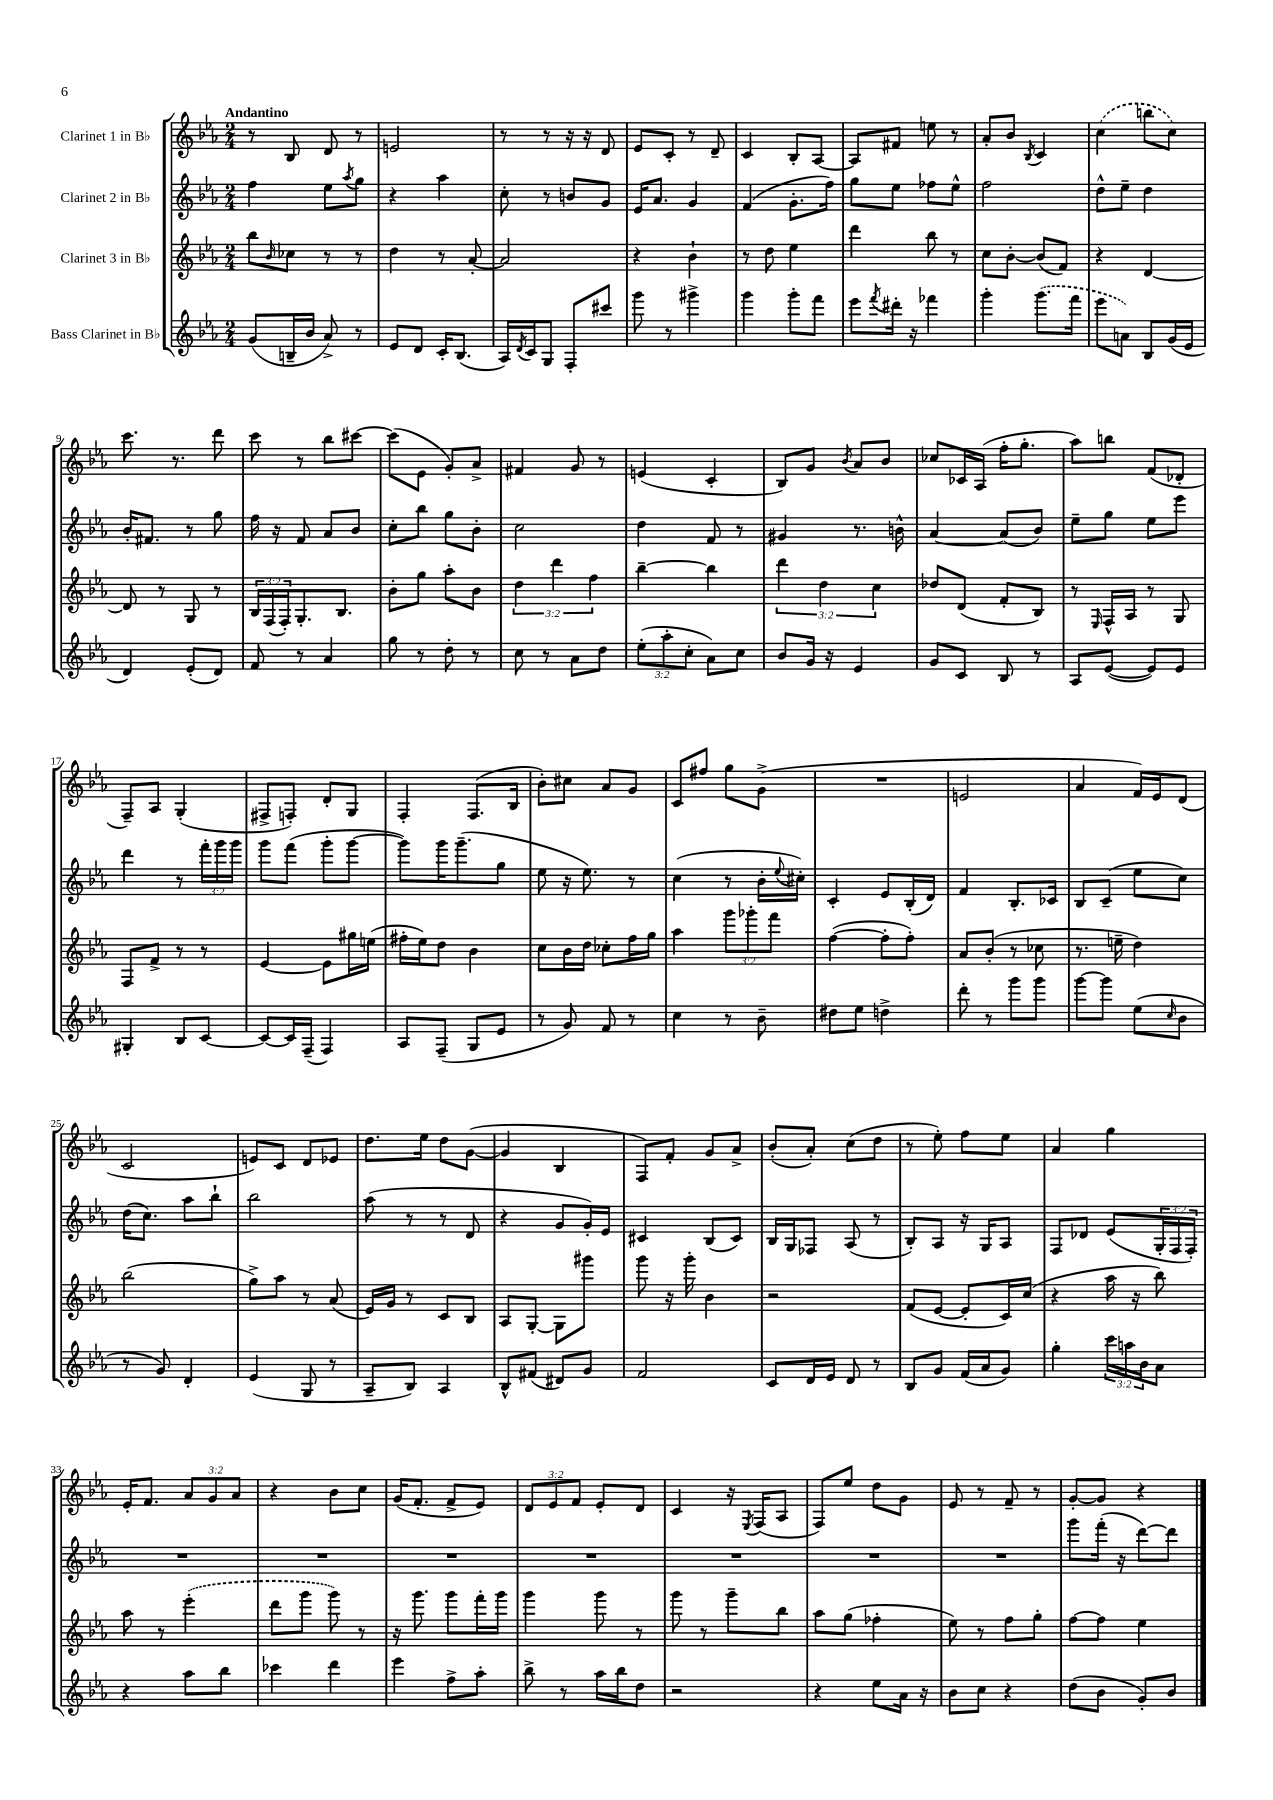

**kern	**kern	**kern	**kern
*staff4	*staff3	*staff2	*staff1
*clefG2	*clefG2	*clefG2	*clefG2
*k[b-e-a-]	*k[b-e-a-]	*k[b-e-a-]	*k[b-e-a-]
*M2/4	*M2/4	*M2/4	*M2/4
(8g/L	8bb-\L	4ff\	8r
.	16qqb-/	.	.
16B~/L	8cc-\J	.	8B-/
16b-/JJ	.	.	.
8a-^/)	8r	8ee-\L	8d/
.	.	8qaa-/	.
8r	8r	8gg\J	8r
=	=	=	=
8e-/L	4dd\	4r	2e/
8d/J	.	.	.
16c'/LK	8r	4aa-\	.
(8.B-/J	.	.	.
.	[8a-'/	.	.
=	=	=	=
16A-/LL)	2a-/]	8cc'\	8r
8qd/	.	.	.
16c/J	.	.	.
8G/J	.	8r	8r
8F'/L	.	8b/L	16r
.	.	.	16r
8ccc#/J	.	8g/J	8d/
=	=	=	=
8ggg\	4r	16e-/LK	8e-/L
.	.	8.a-/J	.
8r	.	.	8c'/J
4ggg#^\	4b-`\	4g/	8r
.	.	.	8d~/
=	=	=	=
4ggg\	8r	(4f/	4c/
.	8dd\	.	.
8ggg'\L	4ee-\	8.g'\L	8B-'/L
8fff\J	.	.	[8A-/J
.	.	16ff\Jk)	.
=	=	=	=
8eee-\L	4ddd\	8gg\L	8A-/]L
8qfff/	.	.	.
16ddd#'\Jk	.	8ee-\J	8f#/J
16r	.	.	.
4fff-\	8bb-\	8ff-\L	8ee\
.	8r	8ee-^^\J	8r
=	=	=	=
4ggg'\	8cc\L	2ff\	8a-'/L
.	[8b-'\J	.	8b-/J
.	.	.	8qB-/
(8.ggg\L	(8b-/]L	.	4c/
.	8f/J)	.	.
16fff\Jk	.	.	.
=	=	=	=
8eee-\L	4r	8dd^^\L	(4cc\
8a\J)	.	8ee-~\J	.
8B-/L	[4d/	4dd\	8bb\L
(16g/L	.	.	8cc\J)
16e-/JJ	.	.	.
=	=	=	=
4d/)	8d/]	16b-'/LK	8.ccc\
.	.	8.f#/J	.
.	8r	.	.
.	.	.	8.r
(8e-'/L	8G/	8r	.
8d/J)	8r	8gg\	8ddd\
=	=	=	=
8f/	24B-/LL	16ff\	8ccc\
.	(24F/	.	.
.	.	16r	.
.	24F'/J)	.	.
8r	8.G'/	8f/	8r
4a-/	.	8a-/L	8bb-\L
.	8.B-/J	.	.
.	.	8b-/J	[8ccc#\J
=	=	=	=
8gg\	8b-'\L	8cc'\L	(8ccc#\]L
8r	8gg\J	8bb-\J	8e-\J
8dd'\	8aa-'\L	8gg\L	8g'/L)
8r	8b-\J	8b-'\J	8a-^/J
=	=	=	=
8cc\	6dd\	2cc\	4f#/
8r	.	.	.
.	6ddd\	.	.
8a-\L	.	.	8g/
.	6ff\	.	.
8dd\J	.	.	8r
=	=	=	=
(12ee-'\L	[4bb-~\	4dd\	(4e/
12aa-'\	.	.	.
12cc'\J	.	.	.
8a-\L)	4bb-\]	8f/	4c'/
8cc\J	.	8r	.
=	=	=	=
8b-/L	6ddd\	4g#/	8B-/L)
16g/Jk	.	.	8g/J
.	6dd\	.	.
16r	.	.	.
.	.	.	8qb-/
4e-/	.	8.r	8a-/L
.	6cc\	.	.
.	.	.	8b-/J
.	.	16b^^\	.
=	=	=	=
8g/L	8dd-/L	[4a-/	8cc-/L
8c/J	(8d/J	.	16c-/L
.	.	.	(16A-/JJ
8B-/	8f'/L	(8a-/]L	16ff'\LK
.	.	.	8.gg'\J
8r	8B-/J)	8b-/J)	.
=	=	=	=
8A-/L	8r	8ee-~\L	8aa-\L)
.	16qqE-/	.	.
([8e-/J	16F^^/LL	8gg\J	8bb\J
.	16A-/JJ	.	.
8e-/]L)	8r	8ee-\L	(8f/L
8e-/J	8G/	8eee-\J	8d-'/J
=	=	=	=
4G#'/	8F/L	4ddd\	8F~/L)
.	8f^/J	.	8A-/J
8B-/L	8r	8r	(4G'/
[8c/J	8r	24fff'\LL	.
.	.	24ggg\	.
.	.	24ggg\JJ	.
=	=	=	=
8c/_L	[4e-/	8ggg\L	8F#^/L
16c/]L	.	(8fff\J	8F'/J)
(16F~/JJ	.	.	.
4F/)	8e-\]L	8ggg'\L	8d'/L
.	16gg#\L	[8ggg\J	8G/J
.	(16ee\JJ	.	.
=	=	=	=
8A-/L	16ff#'\LL	8ggg\]L)	4F'/
.	16ee-\J)	.	.
(8F~/J	8dd\J	16ggg\K	.
.	.	(8.ggg~\	.
8G/L	4b-\	.	(8.F/L
8e-/J	.	8gg\J	.
.	.	.	16B-/Jk
=	=	=	=
8r	8cc\L	8ee-\	8b-'\L)
8g/)	16b-\L	16r	8cc#\J
.	16dd\JJ	8.ee-\)	.
8f/	8cc-'\L	.	8a-/L
8r	16ff\L	8r	8g/J
.	16gg\JJ	.	.
=	=	=	=
4cc\	4aa-\	(4cc\	8c/L
.	.	.	8ff#/J
8r	12ggg\L	8r	8gg\L
.	12ggg-'\	.	.
8b-~\	.	16b-'\LL	(8g^\J
.	12fff\J	.	.
.	.	8qqee-/	.
.	.	16cc#'\JJ)	.
=	=	=	=
8dd#\L	([4ff\	4c'/	2r
8ee-\J	.	.	.
4dd^\	8ff'\]L	8e-/L	.
.	8ff'\J)	(16B-'/L	.
.	.	16d/JJ)	.
=	=	=	=
8ddd'\	8a-/L	4f/	2e/
8r	(8b-'/J	.	.
8ggg\L	8r	8.B-'/L	.
8ggg\J	8cc-\	.	.
.	.	16c-/Jk	.
=	=	=	=
[8ggg\L	8.r	8B-/L	4a-/
8ggg\]J	.	(8c~/J	.
.	16ee~\	.	.
(8ee-\L	4dd\)	8ee-\L	16f/LL)
.	.	.	16e-/J
16qqcc/	.	.	.
8b-\J	.	8cc\J)	(8d/J
=	=	=	=
8r	(2bb-\	(16dd\LK	2c/
.	.	8.cc\J)	.
8g/)	.	.	.
4d'/	.	8aa-\L	.
.	.	8bb-`\J	.
=	=	=	=
(4e-/	8gg^\L)	2bb-\	8e/L)
.	8aa-\J	.	8c/J
8G/	8r	.	8d/L
8r	(8a-/	.	8e-/J
=	=	=	=
8A-~/L	16e-/LL)	(8aa-\	8.dd\L
.	16g/JJ	.	.
8B-/J)	8r	8r	.
.	.	.	16ee-\Jk
4A-/	8c/L	8r	8dd\L
.	8B-/J	8d/	([8g\J
=	=	=	=
8B-^^/L	8A-/L	4r	4g/]
(8f#/J	[8G'/J	.	.
8d#/L)	8G\]L	8g/L	4B-/
8g/J	8ggg#\J	16g'/L)	.
.	.	16e-/JJ	.
=	=	=	=
2f/	8ggg\	4c#/	8F/L)
.	16r	.	8f'/J
.	16ggg'\	.	.
.	4b-\	(8B-/L	8g/L
.	.	8c#/J)	8a-^/J
=	=	=	=
8c/L	2r	16B-/LL	(8b-'/L
.	.	16G/J	.
16d/L	.	8F-/J	8a-'/J)
16e-/JJ	.	.	.
8d/	.	(8A-/	(8cc\L
8r	.	8r	8dd\J
=	=	=	=
8B-/L	(8f/L	8B-'/L)	8r
8g/J	[8e-/J	8A-/J	8ee-'\)
(16f/LL	8e-'/]L	16r	8ff\L
16a-/J	.	16G/LK	.
8g/J)	16c/L)	8A-/J	8ee-\J
.	(16cc/JJ	.	.
=	=	=	=
4gg'\	4r	8F/L	4a-/
.	.	8d-/J	.
24ccc\LL	16aa-\	(8e-/L	4gg\
24aa\	.	.	.
.	16r	.	.
24b-\J	.	.	.
8a-\J	8bb-\)	24G'/L	.
.	.	24F/	.
.	.	24F'/JJ)	.
=	=	=	=
4r	8aa-\	2r	16e-'/LK
.	.	.	8.f/J
.	8r	.	.
8aa-\L	(4eee-'\	.	12a-/L
.	.	.	12g/
8bb-\J	.	.	.
.	.	.	12a-/J
=	=	=	=
4ccc-\	8ddd\L	2r	4r
.	8ggg\J	.	.
4ddd\	8ggg\)	.	8b-\L
.	8r	.	8cc\J
=	=	=	=
4eee-\	16r	2r	(16g/LK
.	8.ggg\	.	8.f'/J
8ff^\L	8ggg\L	.	8f^/L
8aa-'\J	16fff'\L	.	8e-/J)
.	16ggg\JJ	.	.
=	=	=	=
8bb-^\	4ggg\	2r	12d/L
.	.	.	12e-/
8r	.	.	.
.	.	.	12f/J
16aa-\LL	8ggg\	.	8e-'/L
16bb-\J	.	.	.
8dd\J	8r	.	8d/J
=	=	=	=
2r	8ggg\	2r	4c/
.	8r	.	.
.	8ggg~\L	.	16r
.	.	.	8qE-/
.	.	.	(16F/LK
.	8bb-\J	.	8A-/J
=	=	=	=
4r	8aa-\L	2r	8F/L)
.	(8gg\J	.	8ee-/J
8ee-\L	4ff-'\	.	8dd\L
16a-\Jk	.	.	8g\J
16r	.	.	.
=	=	=	=
8b-\L	8ee-\)	2r	8e-/
8cc\J	8r	.	8r
4r	8ff\L	.	8f~/
.	8gg'\J	.	8r
=	=	=	=
(8dd\L	[8ff\L	8ggg\L	[8g'/L
8b-\J	8ff\]J	(16fff'\Jk	8g/]J
.	.	16r	.
8g'/L)	4ee-\	[8ddd\L)	4r
8b-/J	.	8ddd\]J	.
==	==	==	==
*-	*-	*-	*-
